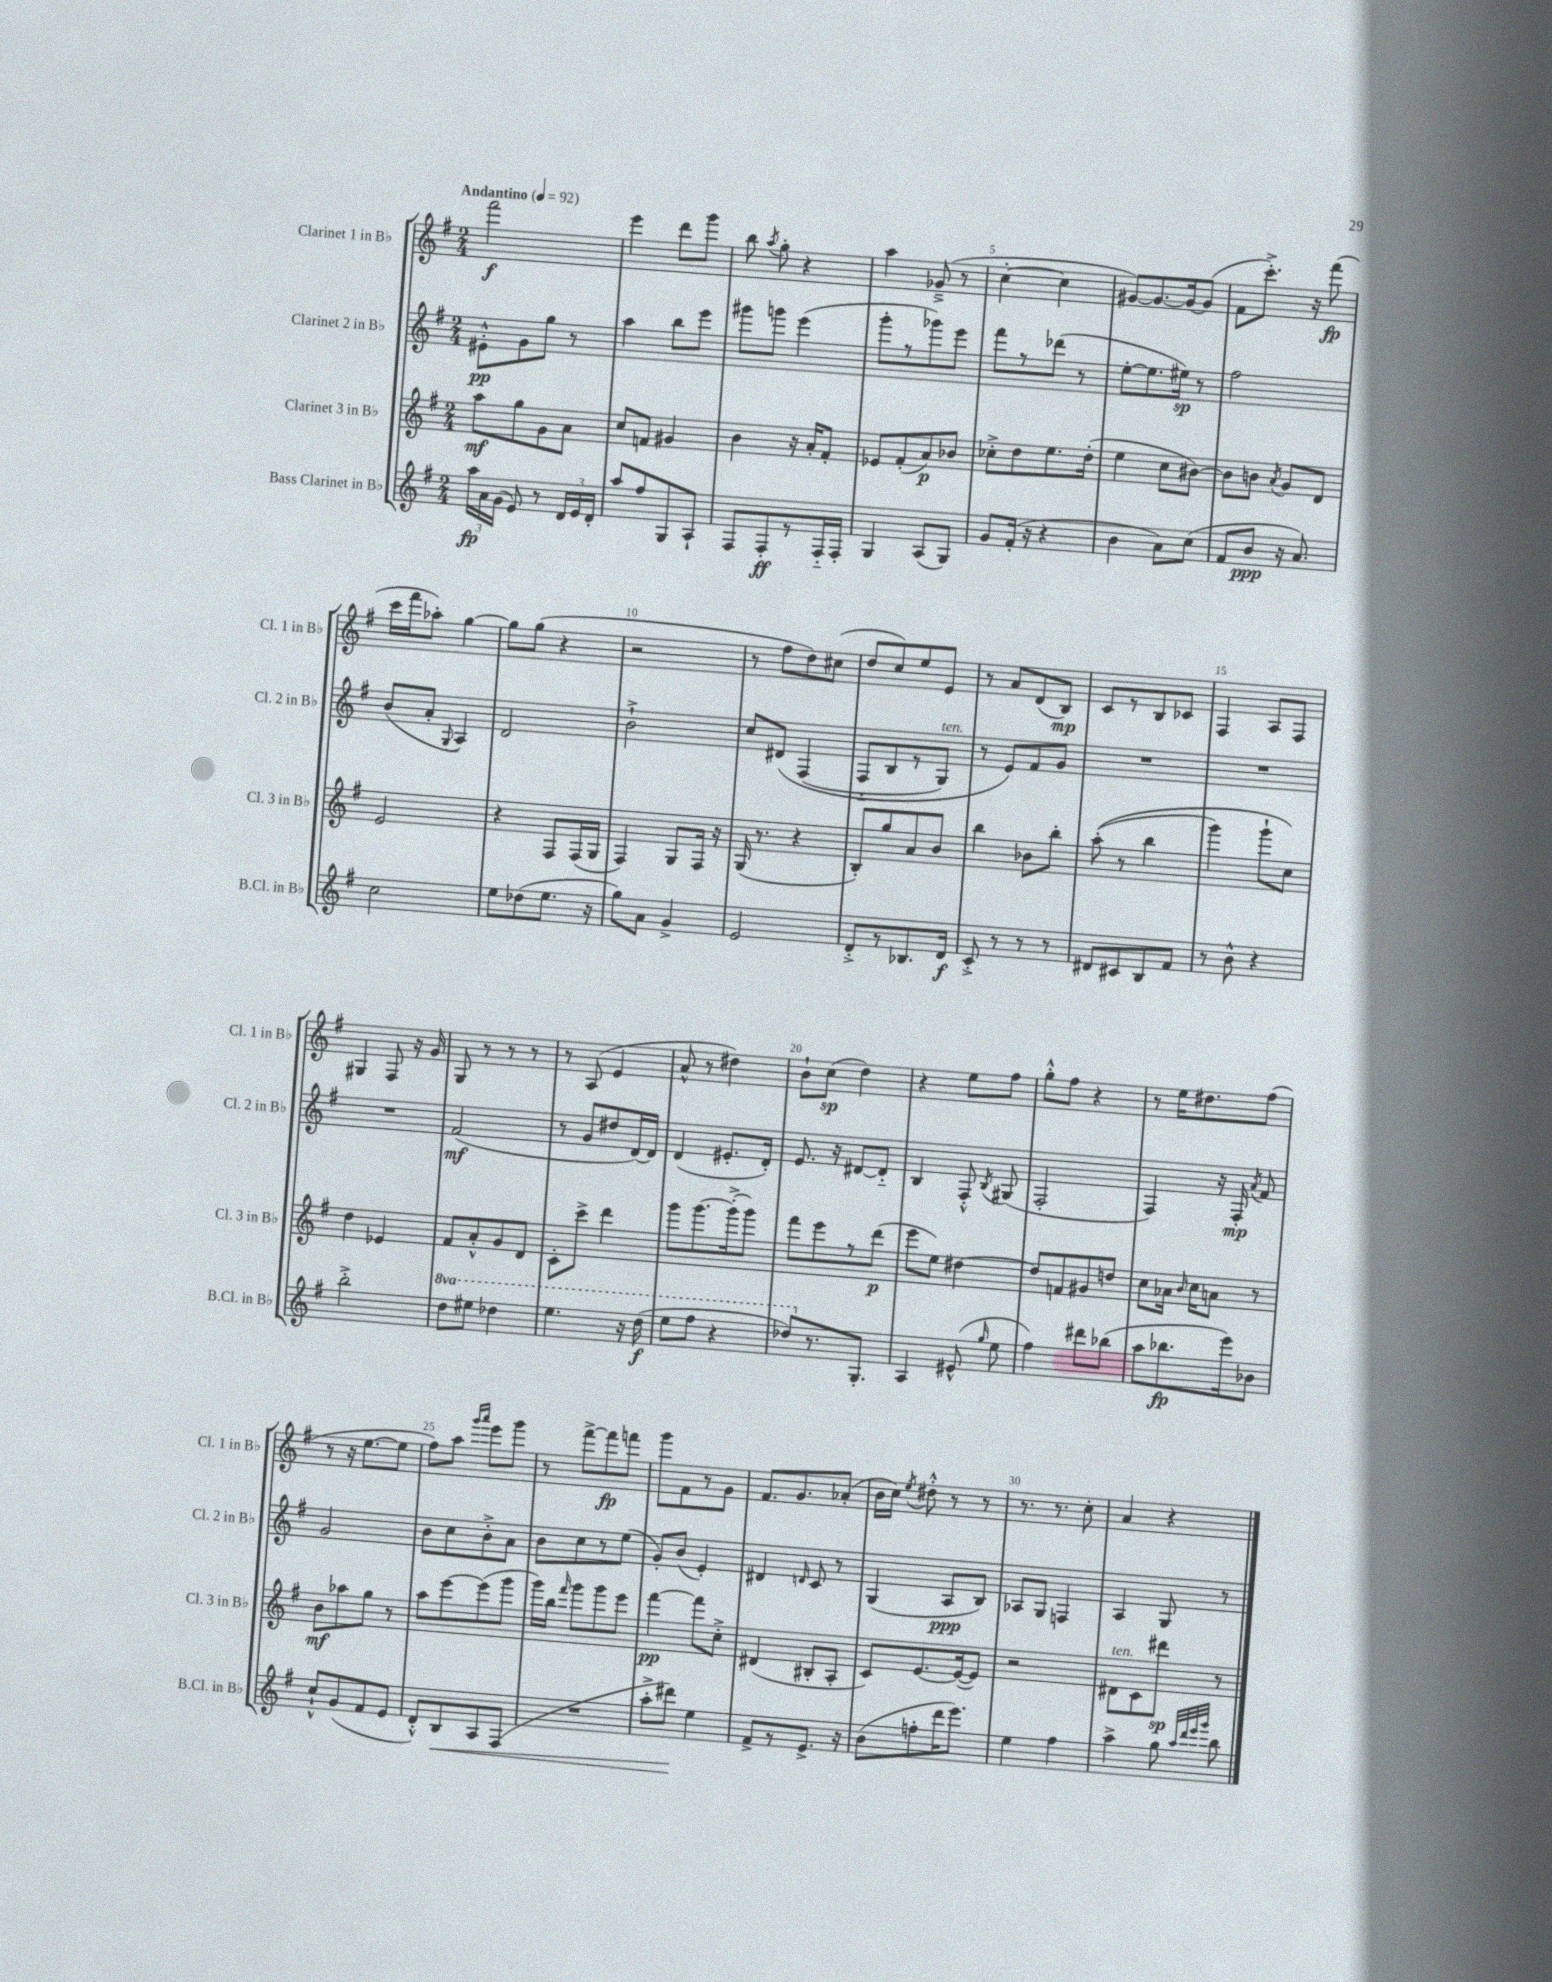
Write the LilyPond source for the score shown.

<<
\new StaffGroup <<
\new Staff = "s0" \with { instrumentName = "Clarinet 1 in Bb" shortInstrumentName = "Cl. 1 in Bb" } {
    \clef treble \key g \major \numericTimeSignature \time 2/4 \tempo "Andantino" 4 = 92
    \autoBeamOff fis'''2\f |
    e'''4 d'''8[ g'''8] |
    b''8 \acciaccatura { a''8 } g''8-. r4 |
    a''4 ges'8--->( r8 |
    c''4~-. c''4 |
    gis'8[~) gis'8.~ gis'16~ gis'8]( |
    fis'8[ c'''8.]-.->) r16 fis'''8\fp( |
    c'''16[ fis'''16 aes''8]-.) g''4~ |
    g''8[ g''8]( r4 |
    r2 |
    r8 fis''8[ d''8) cis''8]( |
    d''8[ c''8) e''8 e'8] |
    r8 a'8[ d'8( b8]\mp) |
    c'8[ r8 b8 ces'8] |
    fis4 a8[ fis8] |
    gis4 fis8 r16 g'16 |
    g8 r8 r8 r8 |
    r8 a8( e'4 |
    a'8-^ r8 dis''4) |
    b'8[-! c''8]\sp( d''4) |
    r4 e''8[ fis''8] |
    g''8[-.-^ fis''8] r4 |
    r8 e''16[ dis''8. fis''8]( |
    r8 r16 e''8.[~ e''8] |
    fis''8[) a''8] \grace { g'''16[ a'''16] } e'''8[ g'''8] |
    r8 fis'''8[~-> fis'''8\fp f'''8] |
    g'''8[ fis'8 r8 g'8] |
    fis'8.[ g'8. aes'8]-.( |
    b'16[ c''16]) \acciaccatura { e''8 } dis''8-.-^ r8 r8 |
    r8. r8. c''8-. |
    a'4 r4 \bar "|." |
}
\new Staff = "s1" \with { instrumentName = "Clarinet 2 in Bb" shortInstrumentName = "Cl. 2 in Bb" } {
    \clef treble \key g \major \numericTimeSignature \time 2/4
    \autoBeamOff eis'8[-.-^\pp g'8 g''8] r8 |
    a''4 b''8[ e'''8] |
    gis'''8[ g'''8] e'''4( |
    g'''8[-. r8 ges'''8) e'''8] |
    fis'''8[ r8 des'''8]( r8 |
    e''8[~-. e''8. eis''16]\sp) r8 |
    fis''2 |
    b'8[( a'8]-. \appoggiatura { g8 } a4) |
    d'2 |
    b'2-!-> |
    c''8[ dis'8]\( fis4( |
    fis8[-_ b8 r8 g8]^\markup { \italic "ten." }) |
    r8 e'8[\) fis'8 g'8] |
    R2 |
    R2 |
    R2 |
    fis'2\mf( |
    r8 g'8[ dis''8 d'16~) d'16] |
    d'4( eis'8.[-. d'16]-.) |
    e'8. r16 dis'8[~ dis'8]-_ |
    b4 fis8-.-^ \acciaccatura { b8 } gis8( |
    fis2-. |
    fis4) r16 fis16-.\mp \acciaccatura { a'8 } fis'8 |
    g'2 |
    b'8[ c''8 b'8-.-> a'8] |
    b'8[ c''8 r8 e''8]( |
    g'8[-.) b'8]( e'4-.) |
    dis'4 \grace { d'16 } c'8 r8 |
    g4( a8[\ppp b8]) |
    aes8[ g8] f4 |
    a4 g8 r8 \bar "|." |
}
\new Staff = "s2" \with { instrumentName = "Clarinet 3 in Bb" shortInstrumentName = "Cl. 3 in Bb" } {
    \clef treble \key g \major \numericTimeSignature \time 2/4
    \autoBeamOff a''8[\mf g''8 g'8 a'8] |
    c''8[ f'8] gis'4 |
    b'4 r16 a'16[-. fis'8]-. |
    ees'8[ fis'8-.( a'8\p) bes'8] |
    ces''8[-.-> d''8 e''8. d''16]-.( |
    e''4 c''8[ bis'8]~) |
    bis'8[ b'8] \acciaccatura { a'8 } g'8[ d'8] |
    e'2 |
    r4 fis8[ fis16( g16] |
    fis4) g8[ fis16] r16 |
    g16( r8. r4 |
    b8[-.) g''8 a'8 b'8] |
    b''4 bes'8[ b''8]-. |
    a''8-.(\( r8 b''4 |
    g'''4) g'''8[-! c''8]\) |
    d''4 ees'4 |
    fis'8[ a'8-.-^ g'8 d'8] |
    c'8[-. c'''8]-> d'''4 |
    g'''8[ g'''8.~ g'''16-.->( g'''8]) |
    fis'''8[ e'''8 r8 d'''8]\p( |
    e'''8[ e''8]) dis''4~ |
    dis''8[ f'8 gis'8 d''8] |
    c''8[ aes'16] \grace { b'16 } c''16[ a'8] r8 |
    b'8[\mf aes''8 g''8] r8 |
    a''8[ e'''8~ e'''8( g'''8] |
    g'''16[) b''16] \grace { fis'''16 } g'''8[ g'''8 e'''8] |
    fis'''4~\pp fis'''8[ c''8]-.-> |
    dis'4( bis8[-. a8]-. |
    c'8[) e'8.~ e'16~( e'8]) |
    r2 |
    dis'8[^\markup { \italic "ten." } c'8 dis'''8]\sp r8 \bar "|." |
}
\new Staff = "s3" \with { instrumentName = "Bass Clarinet in Bb" shortInstrumentName = "B.Cl. in Bb" } {
    \clef treble \key g \major \numericTimeSignature \time 2/4 \set Staff.ottavationMarkups = #ottavation-simple-ordinals
    \autoBeamOff \tuplet 3/2 { a''16[\fp a'16 g'16]( } e'8) r8 \tuplet 3/2 { d'16[ e'16 d'16]-. } |
    a''8[ fis''8 g8 a8]-! |
    fis8[ fis8-.\ff r8 fis16-_ fis16]-. |
    g4 a8[( g8]) |
    g'8[ fis'16]-.( r16 r4 |
    b'4 a'8[) c''8]( |
    fis'8[ b'8]\ppp r16 a'8.) |
    c''2 |
    e''8[ des''8( e''8.] r16 |
    g''8[) a'8] g'4-> |
    e'2 |
    d'8[-.-> r8 bes8. d'16]\f |
    c'8-.-> r8 r8 r8 |
    dis'8[ cis'8 b8 fis'8] |
    r8 b'8-^ r4 |
    b''2-.-> |
    \ottava #1 d'''8[ eis'''8] des'''4 |
    e'''4. r16 d'''16\f( |
    e'''8[ fis'''8] r4 |
    des'''8[) \ottava #0 r8. g8.]-. |
    a4 eis'8-^( \grace { g''16 } e''8 |
    fis''4) dis'''8[ bes''8]( |
    a''8[ bes''8.\fp e'''16) bes'8] |
    c''8[-!-^ g'8( fis'8 e'8] |
    d'8[-.-^) b8\< a8 fis8]( |
    R2 |
    a''8[-.-> dis'''8]\!) e''4 |
    fis'8[-> r8 e'8.]-> r16 |
    b'8[( f''8-. d'''16 e'''8.]) |
    e''4 fis''4 |
    a''4-> g''8 \grace { a''32[ d'''32 e'''32 g'''32] } b''8 \bar "|." |
}
>>
>>
\layout { \context { \Score \override BarNumber.break-visibility = ##(#f #t #t) barNumberVisibility = #(every-nth-bar-number-visible 5) } }
